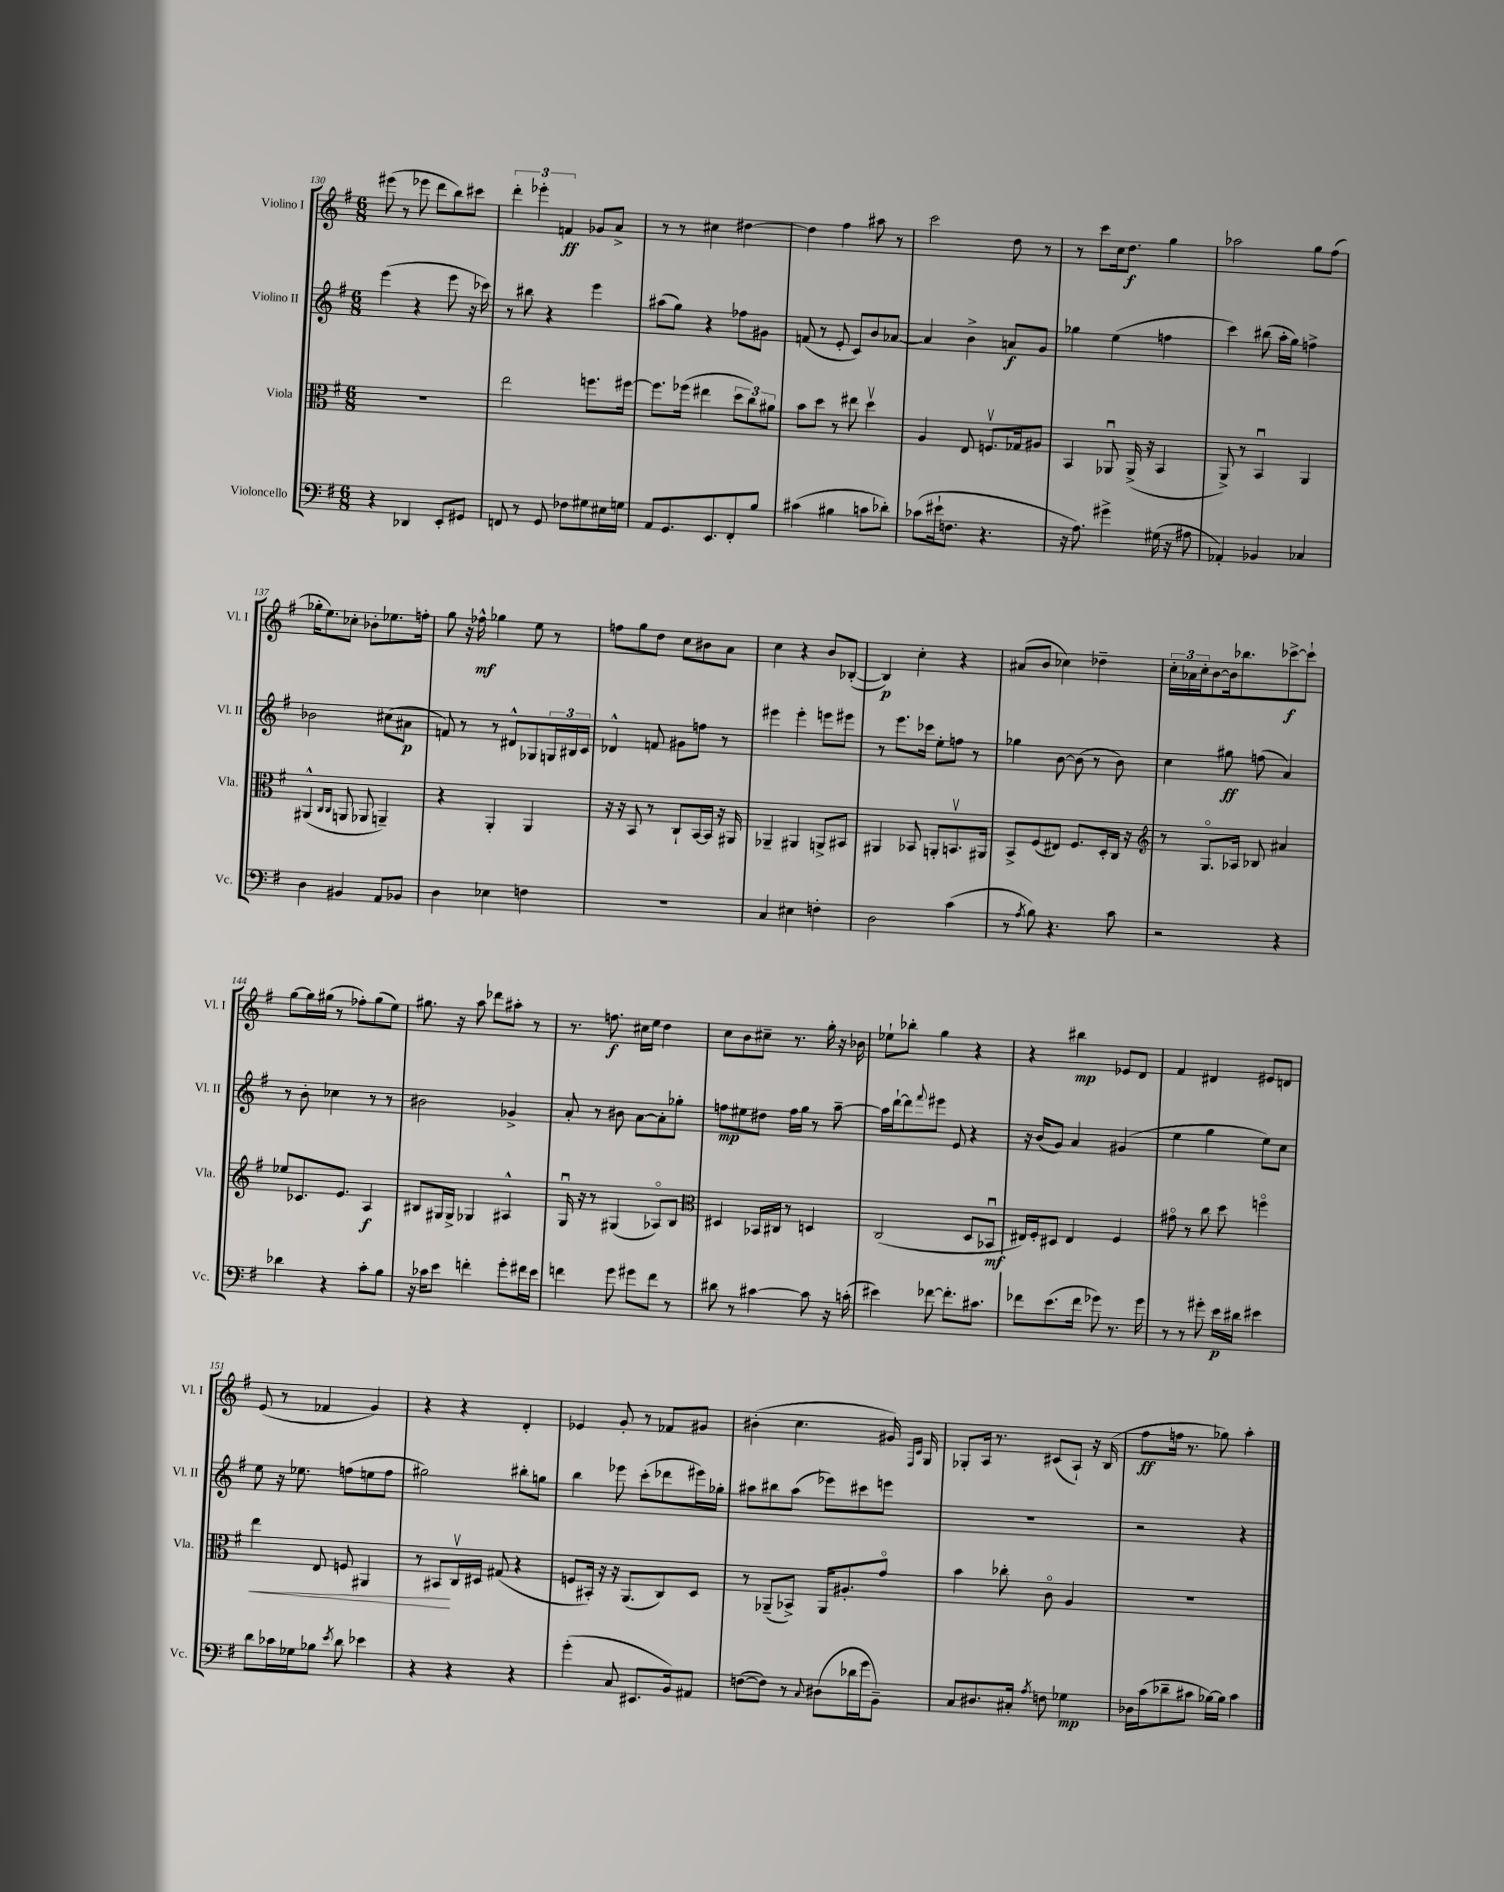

**kern	**kern	**kern	**kern
*staff4	*staff3	*staff2	*staff1
*clefF4	*clefC3	*clefG2	*clefG2
*k[f#]	*k[f#]	*k[f#]	*k[f#]
*M6/8	*M6/8	*M6/8	*M6/8
4r	2.r	(4eee\	(8eee#\
.	.	.	8r
4DD-/	.	4r	8eee-\
.	.	.	8ddd\L
8EE'/L	.	8eee\	8bb\)
8GG#/J	.	16r	8ccc#\J
.	.	16ccc-\)	.
=	=	=	=
8FF/	2ee\	8r	6ddd'\
8r	.	8bb#\	.
.	.	.	6eee-'\
8GG/	.	4r	.
.	.	.	6f/
8F-\L	.	.	.
8G#\	8.ff\L	4eee\	8g-/L
16E#\L	.	.	8a^/J
16G\JJ	[16ff#\Jk	.	.
=	=	=	=
8AA/L	8.ff#\]L	(8aa#\L	8r
8.GG/	.	8gg\J)	8r
.	(16ff-\Jk	.	.
.	4ee#\	4r	4cc#\
8.EE/	.	.	.
8FF#'/	12dd\L	8ff-\L	[4dd#\
.	12cc\)	.	.
8B/J	.	8g#\J	.
.	12a#\J	.	.
=	=	=	=
(4c#\	8b\L	(8f/	4dd#\]
.	8dd\J	8r	.
4B#\	8r	8e'/	4ff#\
.	8ee#\	8c/L)	.
8c\L	4ddv\	8b/	8aa#\
8d-'\J)	.	[8a-/J	8r
=	=	=	=
(8c-\L	4A/	4a-/]	2ccc\
16e#`\k	.	.	.
8.F\J	.	.	.
.	8E/	4b^\	.
4.r	8.Fv/L	.	.
.	.	8a/L	8dd\
.	16G-/k	.	.
.	8A#/J	8g/J	8r
=	=	=	=
16r	4BB/	4gg-\	8r
8.A\)	.	.	.
.	.	.	8ccc\L
4g#^\	8AA-u/	(4ee\	16cc\k
.	.	.	8.dd\J
.	(16AA-^/	.	.
.	16r	.	.
(16G#\	4BB/	4ff\	4gg\
16r	.	.	.
8A#\	.	.	.
=	=	=	=
4AA-'/)	8AA^/)	4ccc\)	2aa-\
.	8r	.	.
4BB-/	4BBu/	(8bb#\	.
.	.	16aa'\LL	.
.	.	16gg\JJ)	.
4C-/	4AA/	4ff^\	8gg\L
.	.	.	(8ff#\J
=	=	=	=
4D\	(4AA#^^/	2b-\	16gg-'\LK
.	.	.	8.ee\)
.	16qqC/LL	.	.
.	16qqC/JJ	.	.
4BB#/	8AA/	.	8cc-'\J
.	8AA-/	.	8b-'\L
8AA/L	4AA~/)	(8cc#\L	8.ee-\
8BB-/J	.	8a#\J	.
.	.	.	16ff'\Jk
=	=	=	=
4D\	4r	8f/)	8gg\
.	.	8r	16r
.	.	.	16ff-^^\
4E-\	4AA'/	8r	4gg-\
.	.	8d#^^/L	.
4F\	4AA/	8G-/	8ee\
.	.	24G/L	8r
.	.	24B#/	.
.	.	24c/JJ	.
=	=	=	=
2.r	16r	4d-^^/	8ff\L
.	16r	.	.
.	8BB/	.	8gg\
.	8r	8f/	8dd\J
.	8C`/L	8g#\L	8cc\L
.	[16BB/L	8ff\J	8b#\
.	16BB/]JJ	.	.
.	16r	8r	8a\J
.	16AA#/	.	.
=	=	=	=
4C/	4AA-~/	4eee#\	4cc\
4E#\	4AA#/	4eee#'\	4r
4F'\	8AA^/L	8eee\L	8b/L
.	8BB#/J	8eee#\J	([8B-'/J
=	=	=	=
2D\	4AA#/	8r	4B-/])
.	.	8.eee\L	.
.	8BB-/	.	4cc'\
.	.	16ccc-\Jk	.
.	8AA'/L	8ee'\L	.
(4c\	8.BBv/	8ff\J	4r
.	.	8r	.
.	16AA#/Jk	.	.
=	=	=	=
8r	8BB^/L	4gg-\	(8a#/L
8qA/	.	.	.
8B\)	(8F#/	.	8b/J
4.r	8E#/J)	[8b\	4cc-\)
.	8.F#/L	(8b\]	.
.	.	8r	4dd-~\
.	16D'/L	.	.
8c\	16C/JJ	8b\)	.
.	16r	.	.
=	=	=	=
*	*clefG2	*	*
2r	8r	4cc\	24cc'\LL
.	.	.	24a-\
.	.	.	24cc'\J
.	8.Go/L	.	[8b\
.	.	8gg#\	16b\]k
.	16A-/Jk	.	8.bb-\
.	8B-/	(8ff\	.
4r	4a#/	4a/)	[8ccc-^\
.	.	.	8ccc-`\]J
=	=	=	=
4d-\	8ee-/L	8r	[8gg\L
.	8.c-/	8b'\	16gg\]L
.	.	.	(16gg#\JJ
4r	.	4cc-\	8r
.	8.e/J	.	.
.	.	.	8ff-'\L)
8c'\L	4A/	8r	(8gg#\
8B\J	.	8r	8ee\J)
=	=	=	=
16r	8B#/L	2b#\	8.gg#\
16c-\LK	.	.	.
8e\J	16G#/L	.	.
.	16G#^/JJ	.	16r
4f'\	4G-/	.	8aa\
.	.	.	8ddd-\L
8g'\L	4A#^^/	4g-^/	8aa#'\J
16f#\L	.	.	8r
16e\JJ	.	.	.
=	=	=	=
4f\	16Gu/	8a'/	8.r
.	16r	.	.
.	8r	8r	.
.	.	.	8.ff\
8g\	(4G#/	8b#\	.
8g#\L	.	[8a\L	16cc#\LL
.	.	.	16ee\JJ
8f\J	8A-o/L)	8a'\]	4dd\
8r	8B/J	8gg-'\J	.
=	=	=	=
*	*clefC3	*	*
8d#\	4D#/	8ff\L	8cc\L
8r	.	8ee#\	8b\
[4c#\	16BB-/LL	8dd#\J	8cc#~\J
.	16C#/JJ	.	.
.	8r	16ff\LL	8.r
.	.	16gg\JJ	.
8c#\]	4D/	8r	.
.	.	.	16gg'\
16r	.	[8aa~\	16r
(16c'\	.	.	16b-\
=	=	=	=
4e#\)	(2C/	16aa\]LL	8ee-`\L
.	.	[16ddd`\J	.
.	.	8ddd\]	8bb-'\J
.	.	8qqfff#/	.
[8f-\	.	8eee#\J	4gg\
8.f-'\]L	.	8e/	.
.	8D/L	4r	4r
8.c#\J	.	.	.
.	8BB-u/J	.	.
=	=	=	=
8f-\L	16E#/LL)	16r	4r
.	16F#'/J	(16b/LK	.
(8.e\	8D#/J	8g/J)	.
.	4E#/	4a/	4bb#\
16f-\Jk	.	.	.
8g-\)	.	.	.
8.r	4F#/	(4g#/	8e-/L
.	.	.	8d/J
16g-\	.	.	.
=	=	=	=
8r	8g#o\	4ee\	4f#/
8r	8r	.	.
8g#'\	8cc\	4gg\	4d#/
16e\LL	8dd\	.	.
16d#\JJ	.	.	.
4e#\	4ffo\	8ee\L)	8e#/L
.	.	8cc\J	8d/J
=	=	=	=
8d\L	4ee\	8ee\	(8e/
16c-\L	.	16r	8r
16G-\J	.	8.ee-\	.
8B-\J	8E/	.	4f-/
8qe/	.	.	.
8d\	8F/	(8ff\L	.
4e-\	4AA#/	8ee\	4g/)
.	.	8ff\J	.
=	=	=	=
4r	8r	2gg#\)	4r
.	8BB#/L	.	.
4r	16Cv/L	.	4r
.	16D#/JJ	.	.
.	(8G#/	.	.
4r	4r	8bb#'\L	4d'/
.	.	8gg\J	.
=	=	=	=
(4g'\	8F/L	4bb\	4e-/
.	16BB#'/Jk)	.	.
.	16r	.	.
8C/	16r	8eee-\	8g'/
.	(8.AA/L	.	.
8.EE#/L	.	(8ccc'\L	8r
.	8C/)	8ddd-\	8f-/L
16BB/k)	.	.	.
8AA#/J	8D/J	16eee#\L)	8g#/J
.	.	16gg-'\JJ	.
=	=	=	=
([8F\L	8r	8aa#\L	(4b#'\
8F\]J)	(8AA-~/L	8bb#\	.
8r	8BB-^/J)	(8aa#\J	4.cc\
8qqC/	.	.	.
(8D#\L	16AA-/LK	8eee-\L)	.
.	8.A#'/	.	.
16d-\L	.	8ccc#\	.
16g\J	.	.	.
8BB~\J)	8go/J	8eee\J	16g#/)
.	.	.	16qqF#/LL
.	.	.	16qqc/JJ
.	.	.	16G/
=	=	=	=
8C/L	4b\	2.r	8G-'/L
8.D#/	.	.	16A/Jk
.	.	.	8.r
.	8cc-'\	.	.
16C#'/Jk	.	.	.
8qA/	.	.	.
8F\	8co\	.	(8c#/L
4G-\	4A/	.	8A`/J)
.	.	.	16r
.	.	.	(16B/
=	=	=	=
16D-\LL	2.r	2r	8ff#\L
(16c\J	.	.	.
8d-~\	.	.	16ff\Jk
.	.	.	8.r
8c#\J	.	.	.
[16B-\LL)	.	.	8gg-\)
16B-\]JJ	.	.	.
4c#\	.	4r	4aa'\
==	==	==	==
*-	*-	*-	*-
